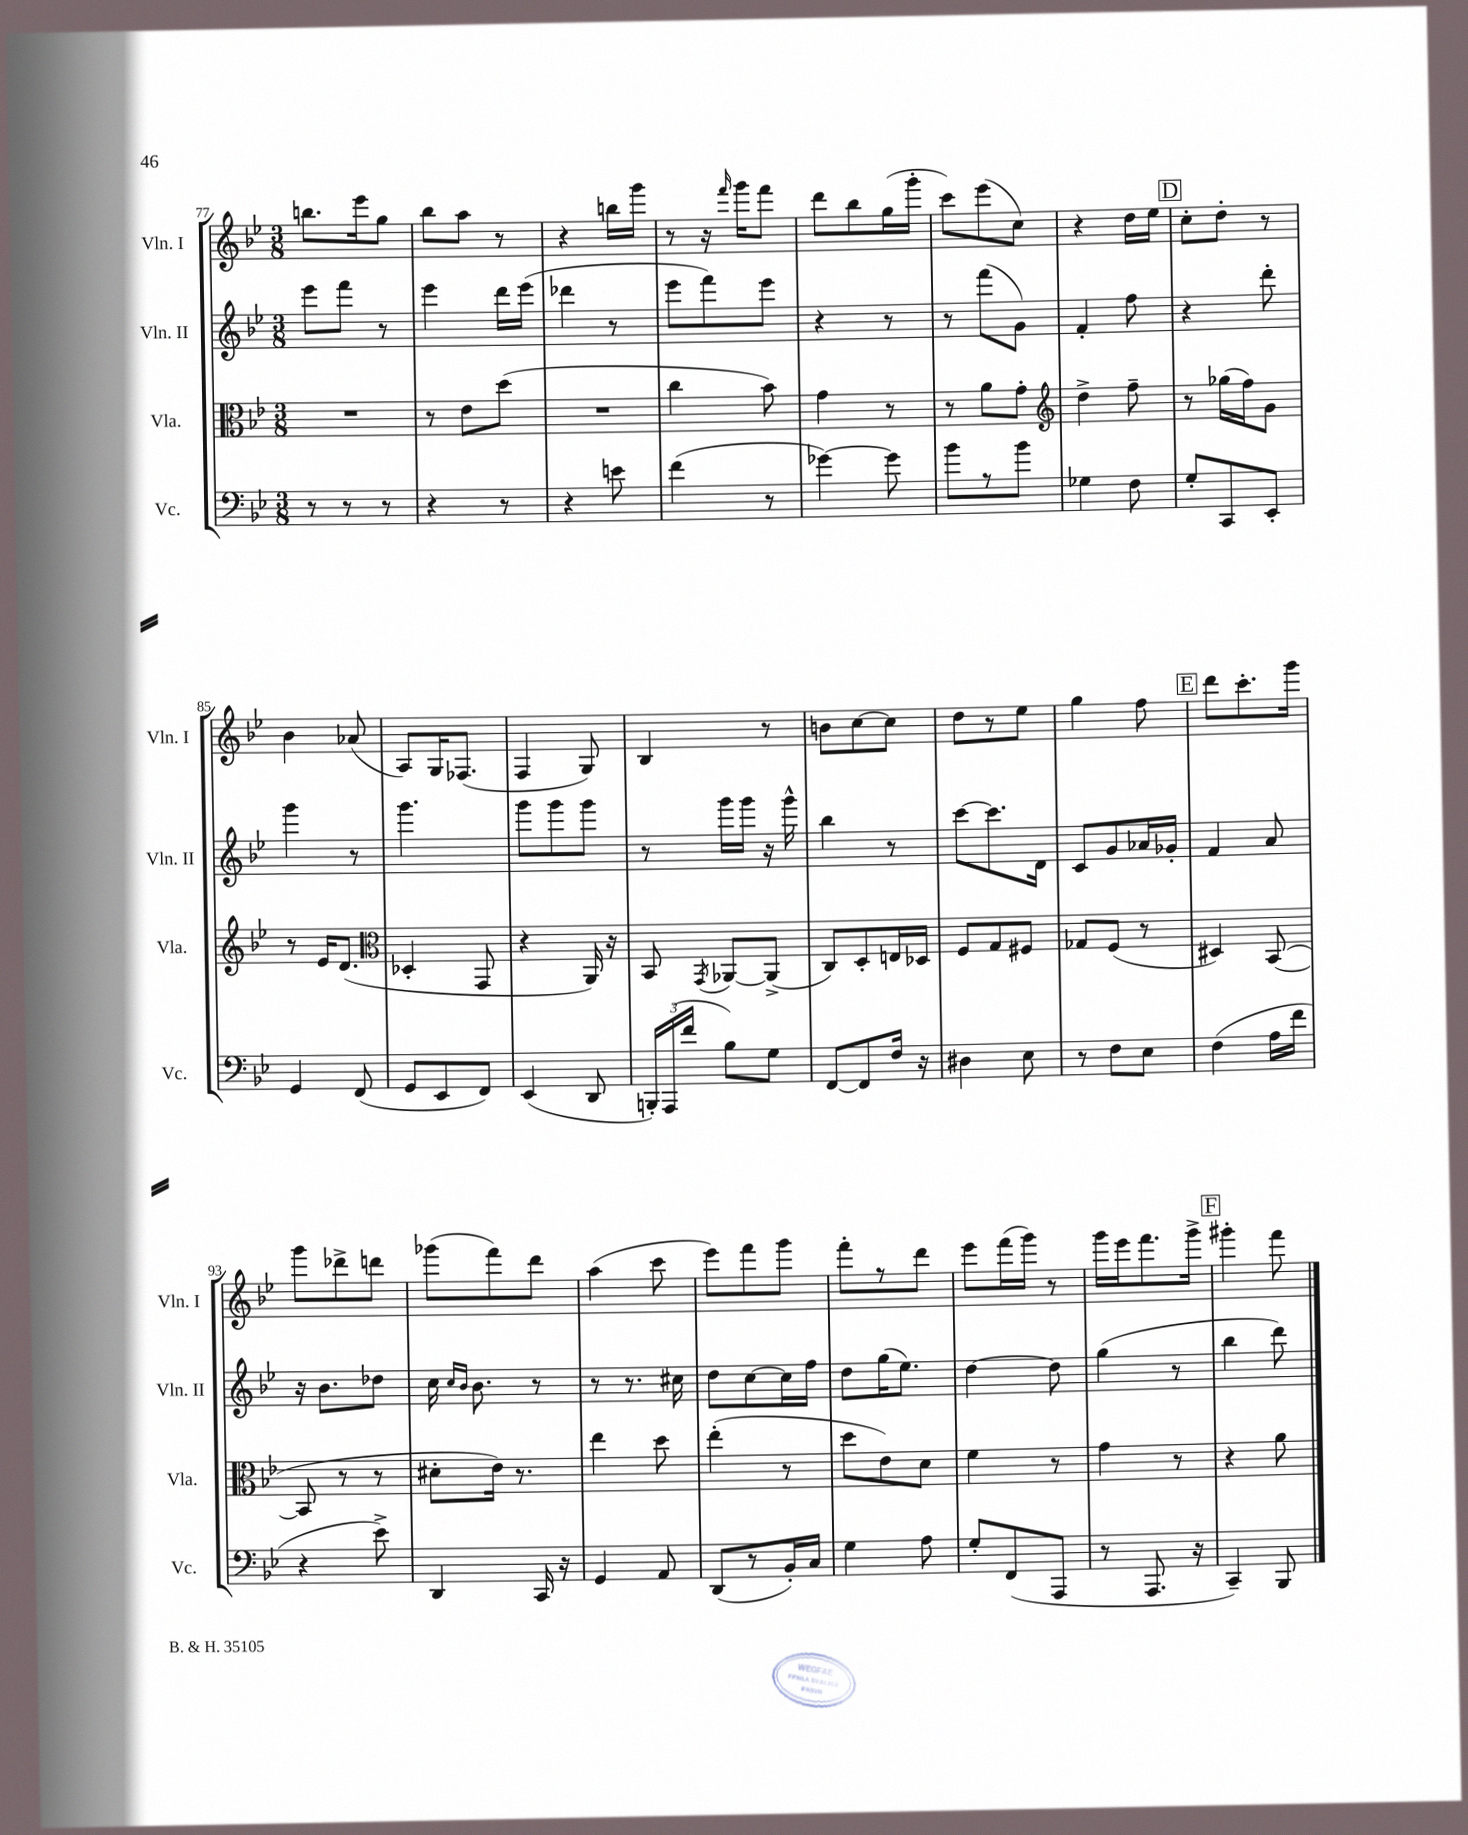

**kern	**kern	**kern	**kern
*staff4	*staff3	*staff2	*staff1
*clefF4	*clefC3	*clefG2	*clefG2
*k[b-e-]	*k[b-e-]	*k[b-e-]	*k[b-e-]
*M3/8	*M3/8	*M3/8	*M3/8
8r	4.r	8eee-	8.bb
8r	.	8fff	.
.	.	.	16eee-
8r	.	8r	8gg
=	=	=	=
4r	8r	4eee-	8bb-
.	8e-	.	8aa
8r	(8dd	16ddd	8r
.	.	(16eee-	.
=	=	=	=
4r	4.r	4ddd-	4r
8e	.	8r	16bb
.	.	.	16ggg
=	=	=	=
(4f	4cc	8eee-	8r
.	.	8fff)	16r
.	.	.	16qqfff
.	.	.	16ggg
8r	8b-)	8eee-	8fff
=	=	=	=
[4g-)	4g	4r	8ddd
.	.	.	8bb-
8g-]	8r	8r	(16gg
.	.	.	16ggg'
=	=	=	=
8b-	8r	8r	8ccc)
8r	8a	(8fff	(8eee-
8b-	8g'	8g)	8cc)
=	=	=	=
*	*clefG2	*	*
4G-	4dd^	4f'	4r
8F	8ff~	8ff	16dd
.	.	.	16ee-
=	=	=	=
8G'	8r	4r	8cc'
8CC	(16gg-	.	8dd'
.	16ff)	.	.
8EE-'	8g	8ddd'	8r
=	=	=	=
4GG	8r	4ggg	4b-
.	16e-	.	.
.	(8.d	.	.
(8FF	.	8r	(8a-
=	=	=	=
*	*clefC3	*	*
8GG	4D-'	4.ggg	8A)
8EE-	.	.	16G
.	.	.	(8.F-
8FF)	8GG	.	.
=	=	=	=
(4EE-	4r	8ggg	4F
.	.	8ggg	.
8DD	16AA)	8ggg	8G)
.	16r	.	.
=	=	=	=
24BBB')	8BB-	8r	4B-
(24AAA	.	.	.
24f	.	.	.
.	8qGG	.	.
8B-)	[8AA-	16ggg	.
.	.	16ggg	.
8G	(8AA-^]	16r	8r
.	.	16ggg^^	.
=	=	=	=
[8FF	8C)	4bb-	8b
8FF]	8D'	.	[8cc
16F	16E	8r	8cc]
16r	16D-	.	.
=	=	=	=
4D#	8F	[8ccc	8dd
.	8G	8.ccc]	8r
8E-	8F#	.	8ee-
.	.	16d	.
=	=	=	=
8r	8G-	8c	4gg
8F	(8F	8g	.
8E-	8r	16a-	8ff
.	.	16g-'	.
=	=	=	=
(4F	4D#)	4f	8ddd
.	.	.	8.ccc'
16A	([8BB-	8a	.
16f	.	.	16ggg
=	=	=	=
4r	8BB-]	16r	8ggg
.	.	8.b-	.
.	8r	.	8ddd-^
8e-^)	8r	8dd-	8ddd
=	=	=	=
4DD	8d#'	16cc	(8ggg-
.	.	16qqcc	.
.	.	16qqb-	.
.	.	8.b-	.
.	16e-)	.	8fff)
.	8.r	.	.
16CC	.	8r	8ddd
16r	.	.	.
=	=	=	=
4GG	4ee-	8r	(4aa
.	.	8.r	.
8AA	8dd	.	8ccc
.	.	16cc#	.
=	=	=	=
(8DD	(4ee-'	8dd	8eee-)
8r	.	[8cc	8fff
16BB-')	8r	16cc]	8ggg
16C	.	16ff	.
=	=	=	=
4G	8dd	8dd	8fff'
.	8e-)	(16gg	8r
.	.	8.ee-)	.
8A	8d	.	8ddd
=	=	=	=
8G'	4f	[4dd	8eee-
(8FF	.	.	(16fff
.	.	.	16ggg)
8AAA	8r	8dd]	8r
=	=	=	=
8r	4g	(4gg	16ggg
.	.	.	16eee-
8.AAA	.	.	8.fff
.	8r	8r	.
16r	.	.	16ggg^
=	=	=	=
4CC~)	4r	4bb-	4ggg#'
8BBB-	8a	8ddd)	8fff
==	==	==	==
*-	*-	*-	*-
